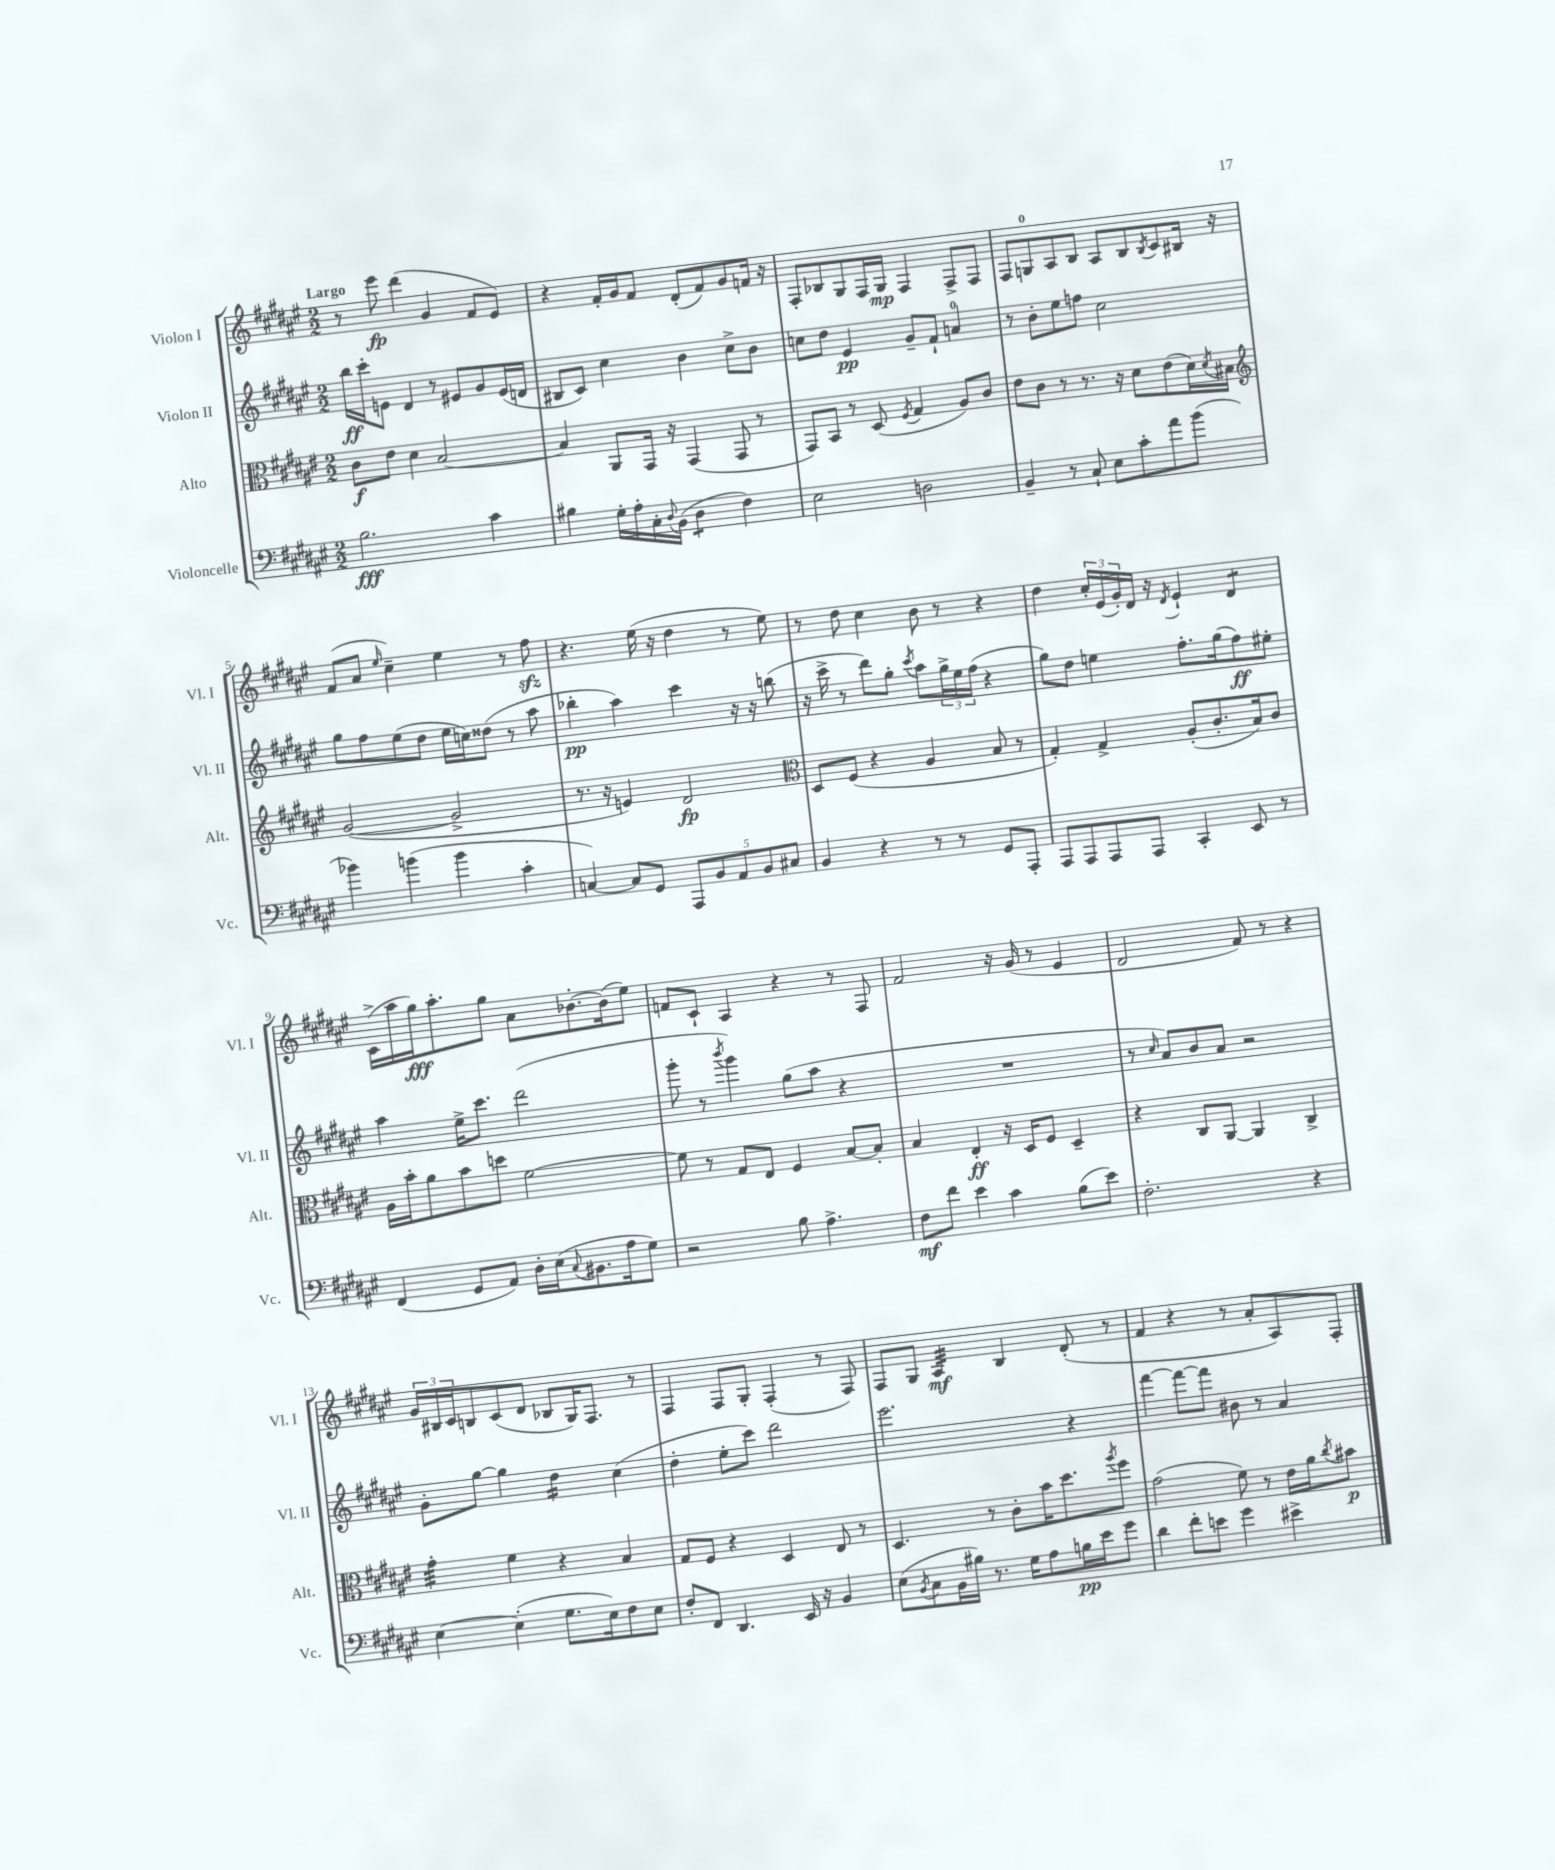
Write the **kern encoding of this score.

**kern	**kern	**kern	**kern
*staff4	*staff3	*staff2	*staff1
*clefF4	*clefC3	*clefG2	*clefG2
*k[f#c#g#d#a#e#]	*k[f#c#g#d#a#e#]	*k[f#c#g#d#a#e#]	*k[f#c#g#d#a#e#]
*M2/2	*M2/2	*M2/2	*M2/2
2.B	8c#	16bb	8r
.	.	16ccc#'	.
.	8e#	8e	8eee#
.	4d#	4d#	(4ddd#
.	[2B	8r	4g#
.	.	8e#	.
4c#	.	8g#	8f#
.	.	(16e#	8e#)
.	.	16d	.
=	=	=	=
4B#	4B]	8B#	4r
.	.	8c#)	.
16G#'	8AA#	4cc#	16f#'
16A#'	.	.	16g#
16C#'	16GG#	.	8f#
8qqD#	.	.	.
(16BB	16r	.	.
4D#	(4GG#	4b	(8d#'
.	.	.	8f#)
4F#)	8GG#	8cc#^	8g#
.	8r	8b	16f
.	.	.	16r
=	=	=	=
2E#	8GG#)	8cc	8F#'
.	8BB	8dd#	8B-
.	8r	4e#	8G#
.	(8D#	.	16F#
.	.	.	16G#
.	8qF#	.	.
2D	4G#	8g#~	4F#
.	.	8f#`	.
.	8A#)	4a	8F#^
.	8c#	.	8F#
=	=	=	=
4BB~	8e#	8r	8F#
.	8c#	8b'	8G
8r	8r	8ee#	8A#
8C#`	8.r	8ff	8B
8E#	.	2cc#	8A#
.	16r	.	.
8c#'	8d#	.	8B
.	.	.	8qB
8a#	(8e#	.	8c#
(8b	16d#)	.	16B#
.	8qd#	.	.
.	16B#	.	16r
=	=	=	=
*	*clefG2	*	*
4b-)	([2g#	8gg#	(8f#
.	.	8ff#	8a#
.	.	.	16qqee#
(4b	.	(8ee#	4cc#~)
.	.	8dd#	.
4b	2g#^]	16ee#	4ee#
.	.	16cc)	.
.	.	(8dd##	.
4c#'	.	8r	8r
.	.	8aa#	8ff#
=	=	=	=
[4C)	8.r	4bb-'	4.r
.	16r	.	.
8C]	4e)	4aa#)	.
8GG#	.	.	(16ee#
.	.	.	16r
10AAA#	2d#	4ccc#	4dd#
10BB	.	.	.
10AA#	.	.	.
.	.	16r	8r
10BB	.	.	.
.	.	16r	.
.	.	(8bb	8ee#)
10C#	.	.	.
=	=	=	=
*	*clefC3	*	*
4BB	8D#	16r	8r
.	.	16ccc#^	.
.	(8F#	8r	8dd#
4r	4r	8ddd#)	4cc#
.	.	8gg#'	.
.	.	8qccc#	.
8r	4A#	8aa#	8b
8r	.	24gg#^	8r
.	.	24ee#	.
.	.	(24ff#	.
8GG#	8B	4r	4r
8AAA#'	8r	.	.
=	=	=	=
8AAA#	4G#')	8gg#)	4dd#
8AAA#	.	8dd#	.
8AAA#	4G#^	4ee	24cc#'
.	.	.	(24e#
.	.	.	24g#')
8AAA#	.	.	16d#
.	.	.	16r
.	.	.	8qd#
4CC#'	(8A#'	8.ff#'	4e#`
.	8.c#'	.	.
.	.	(16gg#	.
8EE#	.	8ff#)	4d#
.	16B)	.	.
8r	8c#	8ee#'	.
=	=	=	=
(4FF#	16A#	4aa#	(16c#^
.	16b'	.	16aa#
.	8a#	.	16gg#)
.	.	.	8.aa#'
8GG#	8b	16ee#^	.
.	.	8.ccc#	.
8AA#)	8dd	.	8gg#
16D#'	[2f#	(2ddd#	8a#
(16E#	.	.	.
8qqC#	.	.	.
8.BB#	.	.	[8.b-'
16A#	.	.	(16b-]
8G#)	.	.	8ee#)
=	=	=	=
2r	8f#]	8ggg#'	8f
.	8r	8r	8c#`
.	.	8qbbb	.
.	8G#	4ggg#)	4A#
.	8E#	.	.
8B	4F#	(8gg#	4r
4.A#^	.	8aa#	.
.	[8B	4r	8r
.	8B']	.	8F#
=	=	=	=
8F#	4B	1r	2f#
8f#	.	.	.
4e#	4E#'	.	.
4c#	16r	.	16r
.	16D#	.	(16g#
.	8F#	.	8r
(8B	4D#~	.	4e#
8e#)	.	.	.
=	=	=	=
2.F#'	4r	8r	2d#
.	.	16qqcc#	.
.	.	8a#)	.
.	8C#	8b	.
.	[8AA#	8a#	.
.	4AA#]	2r	8f#)
.	.	.	8r
4r	4C#^	.	4r
=	=	=	=
[4E#	4g#'	8g#'	24g#
.	.	.	24B#
.	.	.	24c#
.	.	[8gg#	8B
(4E#']	4f#	4gg#]	(8c#
.	.	.	8d#
8.G#	4r	4dd#	8B-
.	.	.	16G#)
16E#)	.	.	8.F#
8F#	4B	(4cc#	.
8E#	.	.	8r
=	=	=	=
8F#'	8G#	4dd#'	4F#
8FF#	8F#	.	.
4.DD#	4r	8ee#'	8F#
.	.	8ccc#)	8G#'
.	4D#	2ddd#	(4F#'
16EE#	.	.	.
16r	.	.	.
4BB	8E#	.	8r
.	8r	.	8F#)
=	=	=	=
(8E#	4.D#	2.eee#	8F#
8qBB	.	.	.
8C#	.	.	8G#
16BB	.	.	4A#
16B#)	.	.	.
8.r	8r	.	.
.	8c#'	.	4B
16G#	.	.	.
8A#	16b	.	.
.	8.dd#	.	.
16B	.	4r	(8d#'
16e#	.	.	.
.	8qaa#	.	.
8g#	8ff#	.	8r
=	=	=	=
4d#	(2g#	[4fff#	4f#
8f#'	.	8fff#_	4r
8e	.	8fff#]	.
4g#	8f#)	8b#	8r
.	8r	8r	8a#'
4e#^	16e#	4a#	8A#)
.	16a#	.	.
.	8qcc#	.	.
.	8b#	.	8F#'
==	==	==	==
*-	*-	*-	*-
